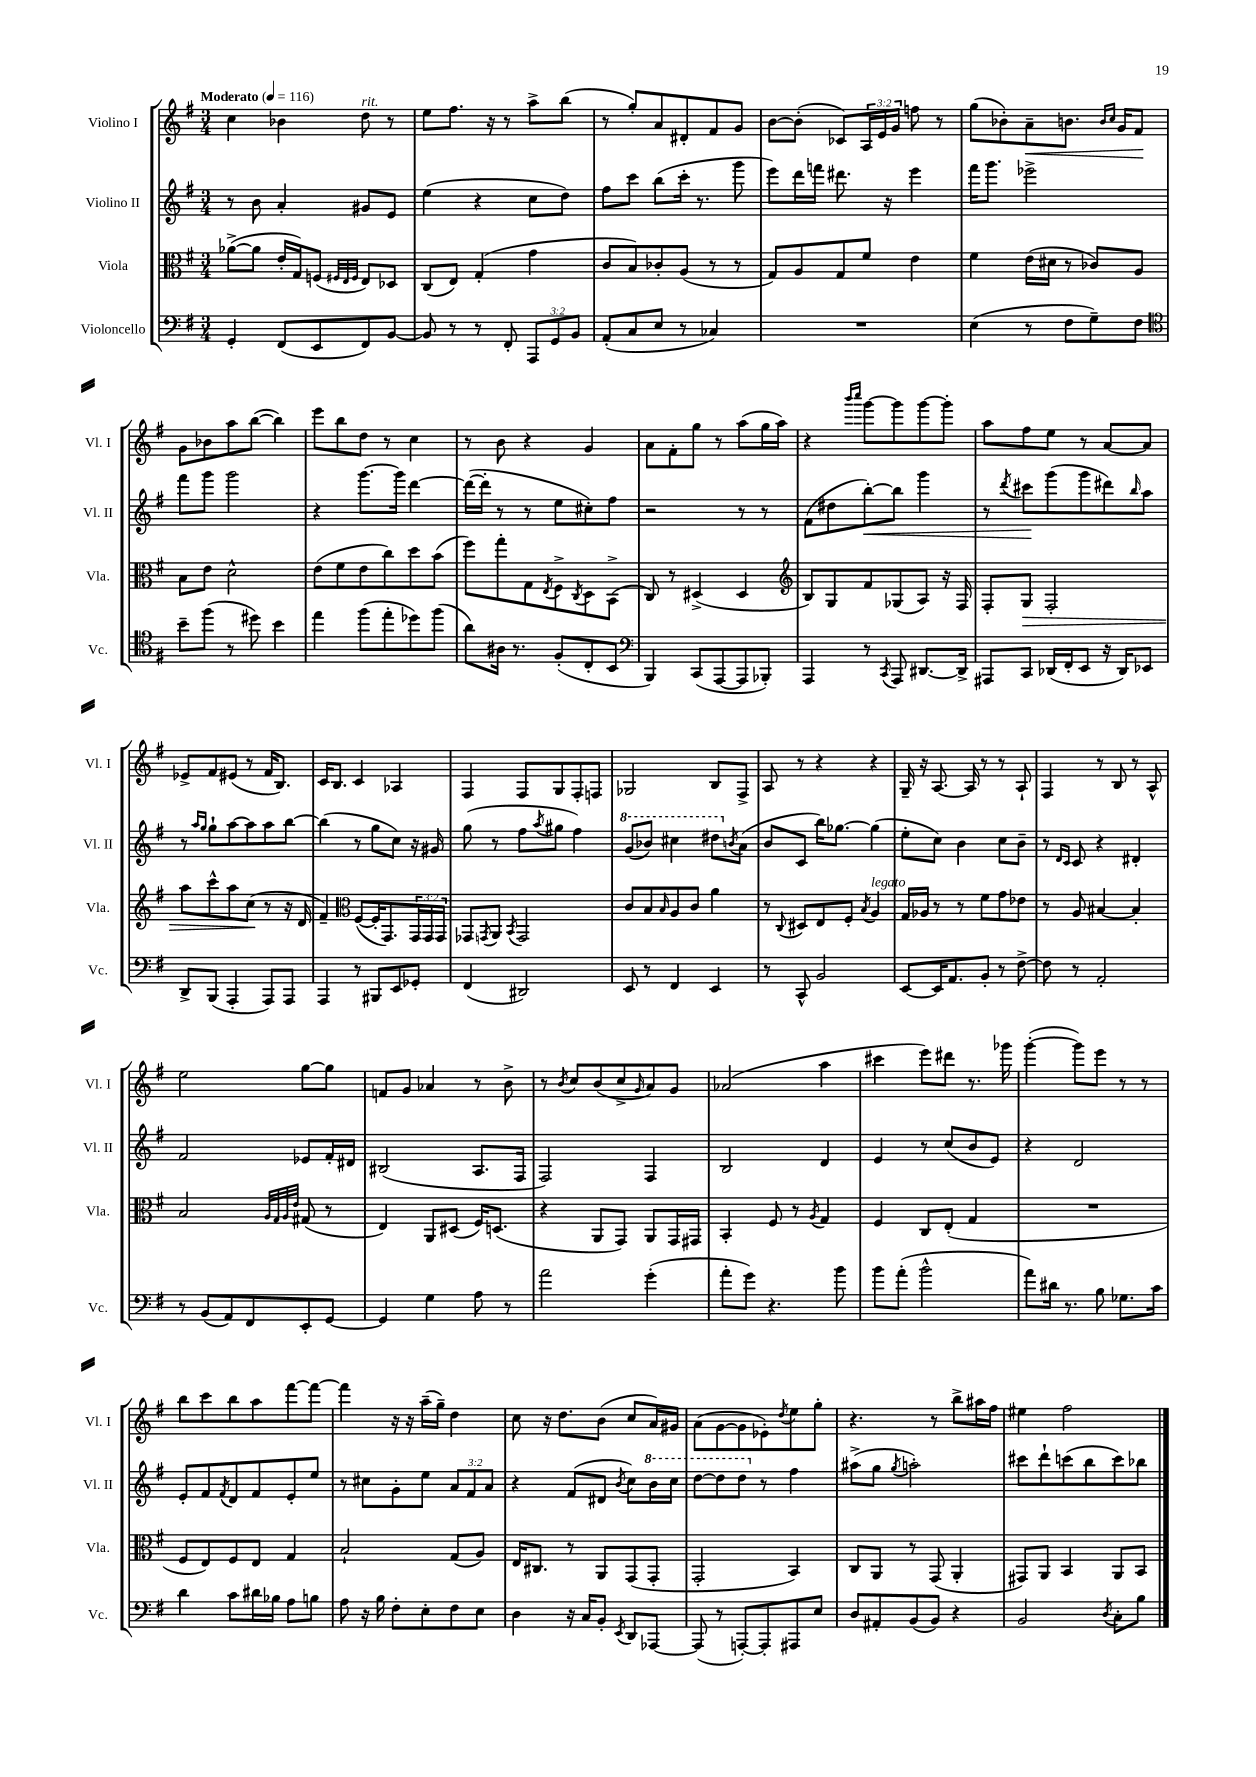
<<
\new StaffGroup <<
\new Staff = "s0" \with { instrumentName = "Violino I" shortInstrumentName = "Vl. I" } {
    \clef treble \key g \major \numericTimeSignature \time 3/4 \override Staff.TupletNumber.text = #tuplet-number::calc-fraction-text \tempo "Moderato" 4 = 116
    c''4 bes'4 d''8^\markup { \italic "rit." } r8 |
    e''8 fis''8. r16 r8 a''8-> b''8( |
    r8 g''8-.) a'8 dis'8-. fis'8 g'8 |
    b'8~ b'8-.( ces'8) \tuplet 3/2 { a16 e'16 g'16 } f''8 r8 |
    g''8( bes'8-.) a'8--\< b'8. \grace { b'16 c''16 } g'16 fis'8\! |
    g'8 bes'8 a''8 b''8~( b''4) |
    e'''8 b''8 d''8 r8 c''4 |
    r8 b'8 r4 g'4 |
    a'8 fis'8-. g''8 r8 a''8( g''16 a''16) |
    r4 \grace { b'''16 c''''16 } g'''8~ g'''8 g'''8~ g'''8-. |
    a''8 fis''8 e''8 r8 a'8~ a'8 |
    ees'8-> fis'8 eis'8( r8 fis'16 b8.) |
    c'16 b8. c'4 aes4 |
    fis4 fis8 g8 fis8-. f8 |
    ges2 b8 fis8-> |
    a8 r8 r4 r4 |
    g16-- r16 a8.~ a16 r8 r8 a8-! |
    fis4 r8 b8 r8 a8-^ |
    e''2 g''8~ g''8 |
    f'8 g'8 aes'4 r8 b'8-> |
    r8 \acciaccatura { b'8 } c''8 b'8( c''8-> \grace { g'16 } a'8) g'8 |
    aes'2( a''4 |
    cis'''4 e'''8) dis'''8 r8. ges'''16 |
    g'''4~-.( g'''8) e'''8 r8 r8 |
    b''8 c'''8 b''8 a''8 fis'''8~ fis'''8~ |
    fis'''4 r16 r16 a''16--( g''16--) d''4 |
    c''8 r16 d''8. b'8( c''8 a'16) gis'16 |
    a'8( g'8~ g'8 ees'8-.) \acciaccatura { d''8 } e''8 g''8-. |
    r4. r8 b''8-> ais''16 fis''16 |
    eis''4 fis''2 \bar "|." |
}
\new Staff = "s1" \with { instrumentName = "Violino II" shortInstrumentName = "Vl. II" } {
    \clef treble \key g \major \numericTimeSignature \time 3/4 \override Staff.TupletNumber.text = #tuplet-number::calc-fraction-text
    r8 b'8 a'4-. gis'8 e'8 |
    e''4( r4 c''8 d''8) |
    fis''8 c'''8 b''8( c'''16-. r8. g'''8 |
    e'''8) d'''16 f'''16 dis'''8. r16 e'''4 |
    fis'''16 g'''8. ees'''2-> |
    fis'''8 g'''8 g'''2 |
    r4 g'''8.~ g'''16 d'''4~ |
    d'''16~( d'''16-. r8 r8 e''8 cis''8-.) fis''8 |
    r2 r8 r8 |
    fis'8( dis''8 b''8~-.\<) b''8 g'''4 |
    r8 \acciaccatura { d'''8 } cis'''8\! g'''8( g'''8 dis'''8) \grace { b''16 } a''8 |
    r8 \grace { a''16 g''16 } g''8-! a''8~ a''8 a''8 b''8~ |
    b''4( r8 g''8 c''8) r16 gis'16 |
    g''8( r8 fis''8 \acciaccatura { a''8 } gis''8 fis''4) |
    \ottava #1 g''8( bes''8) cis'''4 dis'''8 \ottava #0 \acciaccatura { b'!8 } a'8( |
    b'8 c'8 b''16) ges''8.~ ges''4( |
    e''8-. c''8) b'4 c''8 b'8-- |
    r8 \grace { d'16 c'16 } c'8 r4 dis'4-. |
    fis'2 ees'8 fis'16-. dis'16 |
    bis2( a8. fis16 |
    fis2) fis4 |
    b2 d'4 |
    e'4 r8 c''8( b'8 e'8) |
    r4 d'2 |
    e'8-. fis'8 \acciaccatura { fis'8 } d'8 fis'8 e'8-. e''8 |
    r8 cis''8 g'8-. e''8 \tuplet 3/2 { a'8 fis'8 a'8 } |
    r4 fis'8( dis'8 \acciaccatura { b'8 } c''8) \ottava #1 b''16 c'''16 |
    d'''8~ d'''8 d'''8 \ottava #0 r8 fis''4 |
    ais''8->( g''8 \acciaccatura { g''8 } a''2-.) |
    cis'''8 d'''8-! c'''8( b''8 c'''8) bes''8 \bar "|." |
}
\new Staff = "s2" \with { instrumentName = "Viola" shortInstrumentName = "Vla." } {
    \clef alto \key g \major \numericTimeSignature \time 3/4 \override Staff.TupletNumber.text = #tuplet-number::calc-fraction-text
    aes'8~->( aes'8 e'16-. g16) f8( \grace { fis32 e32 fis32 } e8) des8 |
    c8( e8) g4-.( g'4 |
    c'8 b8) ces'8-. a8( r8 r8 |
    g8) a8 g8 fis'8 e'4 |
    fis'4 e'16( dis'16 r8 ces'8) a8 |
    b8 e'8 d'2-^ |
    e'8( fis'8 e'8 c''8) d''8 b'8( |
    fis''8) g''8-. g8 \acciaccatura { e8 } fis8-> \acciaccatura { c8 } d8 b,8->( |
    c8) r8 dis4->( dis4 |
    \clef treble b8) g8 fis'8 ges8( a8) r16 fis16 |
    fis8-. g8\> fis2-. |
    a''8 c'''8-^ a''8 c''8\!( r8 r16 d'16 |
    fis'4--) \clef alto fis8~( fis16-. g,8.) \tuplet 3/2 { g,16 g,16 g,16 } |
    ges,8 \acciaccatura { g,8 } a,8 \acciaccatura { b,8 } g,2 |
    c'8 b8 \grace { b16 } a8 c'8 a'4 |
    r8 \appoggiatura { c8 } dis8 e8 fis8-. \acciaccatura { b8 } a4^\markup { \italic "legato" } |
    g16 aes16 r8 r8 fis'8 g'8 ees'8 |
    r8 a8 bis4~ bis4-. |
    b2 \grace { a32 g32 a32 e'32 } gis8( r8 |
    e4) a,8 dis8( fis16) d8.( |
    r4 a,8 g,8) a,8 g,16 gis,16 |
    b,4-. fis8 r8 \acciaccatura { a8 } g4 |
    fis4 c8 e8-.( g4 |
    R2. |
    fis8 e8) fis8 e8 g4 |
    b2-! g8( a8) |
    e16 cis8. r8 a,8 g,8( g,8-. |
    g,2-. b,4) |
    c8 a,8 r8 g,8( a,4-. |
    gis,8) a,8 b,4 a,8 b,8 \bar "|." |
}
\new Staff = "s3" \with { instrumentName = "Violoncello" shortInstrumentName = "Vc." } {
    \clef bass \key g \major \numericTimeSignature \time 3/4 \override Staff.TupletNumber.text = #tuplet-number::calc-fraction-text
    g,4-. fis,8( e,8 fis,8) b,8~ |
    b,8 r8 r8 fis,8-. \tuplet 3/2 { a,,8 g,8 b,8 } |
    a,8-.( c8 e8 r8 ces4) |
    R2. |
    e4( r8 fis8 g8--) fis8 |
    \clef tenor b'8-- fis''8( r8 dis''8) b'4 |
    e''4 fis''8( e''8-. des''8) fis''8( |
    a'8) ais16 r8. fis8-.( c8-. b,8 |
    \clef bass b,,4) c,8( a,,8~ a,,8 bes,,8-.) |
    a,,4 r8 \acciaccatura { c,8 } a,,8 dis,8.~ dis,16-> |
    ais,,8 c,8 des,16( fis,16-. e,8 r16 des,16) ees,8 |
    d,8-> b,,8( a,,4-. a,,8) a,,8 |
    a,,4 r8 bis,,8 e,8 ges,8-. |
    fis,4( dis,2) |
    e,8 r8 fis,4 e,4 |
    r8 c,8-^ b,2 |
    e,8~ e,16 a,8. b,8-. r8 fis8~-> |
    fis8 r8 a,2-. |
    r8 b,8( a,8) fis,8 e,8-. g,8~ |
    g,4 g4 a8 r8 |
    a'2 g'4-.( |
    a'8-. g'8) r4. b'8 |
    b'8 a'8-.( b'2-^ |
    a'8) dis'16 r8. b8 ges8. c'16 |
    d'4 c'8 dis'16 bes16 a8 b8 |
    a8 r16 b16 fis8-. e8-. fis8 e8 |
    d4 r16 c16 b,8-. \acciaccatura { e,8 } d,8 aes,,8~ |
    aes,,8( r8 a,,8~-.) a,,8-. ais,,8 e8 |
    d8 ais,8-. b,8( b,8) r4 |
    b,2 \acciaccatura { d8 } c8-. b8 \bar "|." |
}
>>
>>
\layout { \context { \Score \remove "Bar_number_engraver" } }
